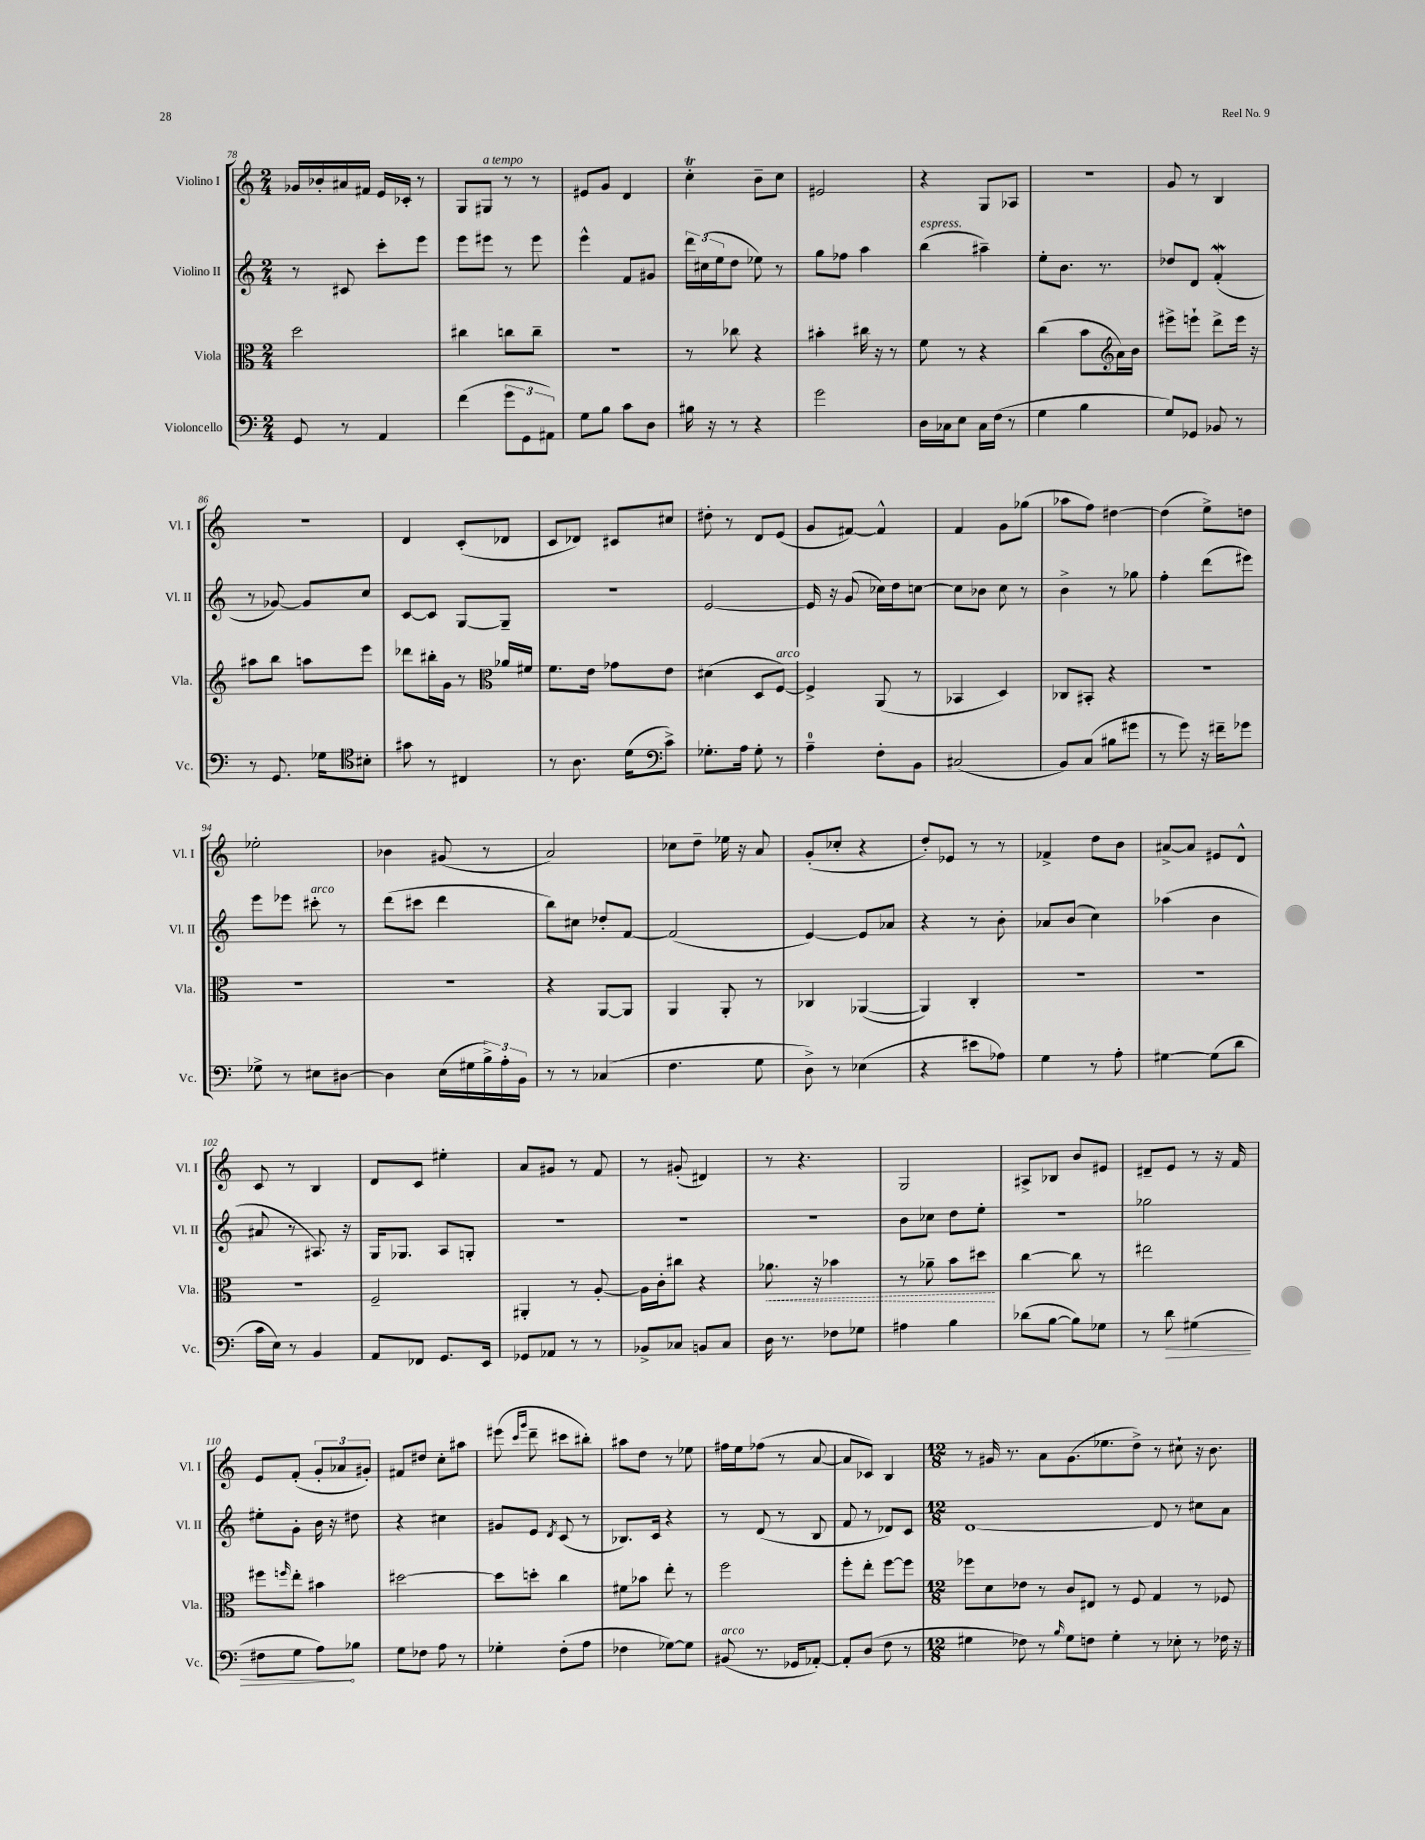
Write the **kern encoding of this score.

**kern	**dynam	**kern	**dynam	**kern	**kern
*part4	*part4	*part3	*part3	*part2	*part1
*staff4	*staff4	*staff3	*staff3	*staff2	*staff1
*I"Violoncello	*	*I"Viola	*	*I"Violino II	*I"Violino I
*I'Vc.	*	*I'Vla.	*	*I'Vl. II	*I'Vl. I
*clefF4	*	*clefC3	*	*clefG2	*clefG2
*k[]	*	*k[]	*	*k[]	*k[]
*M2/4	*	*M2/4	*	*M2/4	*M2/4
=78	=78	=78	=78	=78	=78
8GG/	.	2dd\	.	8r	16g-X/LL
.	.	.	.	.	16b-X'/
8r	.	.	.	8c#X/	16a#X/
.	.	.	.	.	16f#X/JJ
4AA/	.	.	.	8ccc'\L	16e/LL
.	.	.	.	.	16c-X'/JJ
.	.	.	.	8eee\J	8r
=79	=79	=79	=79	=79	=79
(4f\	.	4cc#X\	.	8eee\L	8G/L
!	!	!	!	!	!LO:TX:a:i:t=a tempo
.	.	.	.	8eee#X\J	8G#X/J
12g\L	.	8ccn\L	.	8r	8r
12GG\	.	.	.	.	.
.	.	8cc~\J	.	8eee#\	8r
12AA#X\J)	.	.	.	.	.
=80	=80	=80	=80	=80	=80
8G\L	.	2r	.	4eee^^\	8e#X/L
8B\J	.	.	.	.	8g/J
8c\L	.	.	.	8f/L	4d/
8D\J	.	.	.	8g#X/J	.
=81	=81	=81	=81	=81	=81
16B#X\	.	8r	.	24ddd\LL	4ccT'\
.	.	.	.	(24cc#X\	.
16r	.	.	.	.	.
.	.	.	.	24ee\J	.
8r	.	8cc-X\	.	8dd\J	.
4r	.	4r	.	8ee-X\)	8b~\L
.	.	.	.	8r	8cc\J
=82	=82	=82	=82	=82	=82
2g\	.	4b#X'\	.	8gg\L	2e#X/
.	.	.	.	8ff-X\J	.
.	.	16cc#X\	.	4aa\	.
.	.	16r	.	.	.
.	.	8r	.	.	.
=83	=83	=83	=83	=83	=83
!	!	!	!	!LO:TX:a:i:t=espress.	!
16D\LL	.	8f\	.	(4bb\	4r
16C-X\J	.	.	.	.	.
8E\J	.	8r	.	.	.
16C-\LL	.	4r	.	4aa#X~\)	8G/L
(16F\JJ	.	.	.	.	.
8r	.	.	.	.	8A-X/J
=84	=84	=84	=84	=84	=84
4G\	.	(4cc\	.	8ee'\L	2r
.	.	.	.	8.b\J	.
4B\	.	8b\L	.	.	.
.	.	.	.	8.r	.
.	.	16a\L)	.	.	.
.	.	16b\JJ	.	.	.
=85	=85	=85	=85	=85	=85
*	*	*clefG2	*	*	*
8G/L)	.	8eee#X^\L	.	8dd-X/L	8g/
8GG-X/J	.	8eeen`\J	.	8d/J	8r
8BB-X/	.	8ddd^\L	.	(4fw'/	4B/
8r	.	16eee\Jk	.	.	.
.	.	16r	.	.	.
!!LO:LB:g=z
=86	=86	=86	=86	=86	=86
8r	.	8aa#X\L	.	8r	2r
8.GG/	.	8bb\J	.	[8g-X/)	.
.	.	8aan\L	.	8g-/L]	.
16G-X\KL	.	.	.	.	.
8B#X'\J	.	8eee\J	.	8cc/J	.
=87	=87	=87	=87	=87	=87
*clefC4	*	*	*	*	*
8g#X\	.	8ddd-X\L	.	[8c/L	4d/
8r	.	16bb#X'\L	.	8c/J]	.
.	.	16g\JJ	.	.	.
4C#X/	.	8r	.	[8G/L	(8c'/L
.	.	16a-X/LL	.	8G~/J]	8d-X/J
.	.	16f#X/JJ	.	.	.
=88	=88	=88	=88	=88	=88
*	*	*clefC3	*	*	*
8r	.	8.f\L	.	2r	8c/L
8.A\	.	.	.	.	8d-X/J)
.	.	16e\Jk	.	.	.
.	.	8g-X\L	.	.	8c#X/L
(16d\KL	.	.	.	.	.
8c^\J)	.	8e\J	.	.	8cc#X/J
=89	=89	=89	=89	=89	=89
*clefF4	*	*	*	*	*
8.G-X'\L	.	(4d#X\	.	[2e/	8dd#X'\
.	.	.	.	.	8r
16A\Jk	.	.	.	.	.
8G-'\	.	8D/L	.	.	8d/L
!	!	!LO:TX:a:i:t=arco	!	!	!
8r	.	[8F/J)	.	.	(8e/J
=90	=90	=90	=90	=90	=90
4A~\	.	4F^/]	.	16e/]	8g/L
.	.	.	.	16r	.
.	.	.	.	(8g/	[8f#X/J)
8F'\L	.	(8AA/	.	16cc-X\LL)	4f#^^/]
.	.	.	.	16dd\J	.
8BB\J	.	8r	.	[8ccn\J	.
=91	=91	=91	=91	=91	=91
(2C#X/	.	4BB-X/	.	8cc\L]	4f/
.	.	.	.	8b-X\J	.
.	.	4D/)	.	8cc\	8g\L
.	.	.	.	8r	(8gg-X\J
=92	=92	=92	=92	=92	=92
8BB/L)	.	8C-X/L	.	4b^\	8aa-X\L
(8C/J	.	8BB#X'/J	.	.	8ff\J)
8B#X\L	.	4r	.	8r	[4dd#X\
8g#X\J	.	.	.	8gg-X\	.
=93	=93	=93	=93	=93	=93
8r	.	2r	.	4ff'\	(4dd#\]
8g\)	.	.	.	.	.
16r	.	.	.	(8ddd\L	8ee^\L)
16f#X~\KL	.	.	.	.	.
8g-X\J	.	.	.	8eee#X\J)	8ddn\J
!!LO:LB:g=z
=94	=94	=94	=94	=94	=94
8G-X^\	.	2r	.	8eee\L	2ee-X'\
8r	.	.	.	8eee-X\J	.
!	!	!	!	!LO:TX:a:i:t=arco	!
8E#X\L	.	.	.	8ccc#X'\	.
[8D#X\J	.	.	.	8r	.
=95	=95	=95	=95	=95	=95
4D#\]	.	2r	.	(8ddd\L	4b-X\
.	.	.	.	8ccc#X\J	.
(16E\LL	.	.	.	4ddd\	(8g#X/
16G#X\	.	.	.	.	.
24B^\)	.	.	.	.	8r
24A'\	.	.	.	.	.
24BB\JJ	.	.	.	.	.
=96	=96	=96	=96	=96	=96
8r	.	4r	.	8bb\L)	2a/)
8r	.	.	.	8cc#X\J	.
(4C-X/	.	[8AA/L	.	8dd-X'/L	.
.	.	8AA/J]	.	[8f/J	.
=97	=97	=97	=97	=97	=97
4.F\	.	4AA/	.	(2f/]	8cc-X\L
.	.	.	.	.	8dd~\J
.	.	8AA'/	.	.	16ee-X\
.	.	.	.	.	16r
8G\	.	8r	.	.	8a/
=98	=98	=98	=98	=98	=98
8D^\)	.	4C-X/	.	[4e/)	(8g'/L
8r	.	.	.	.	8cc-X'/J
(4E-X\	.	([4AA-X/	.	8e/L]	4r
.	.	.	.	8a-X/J	.
=99	=99	=99	=99	=99	=99
4r	.	4AA-/])	.	4r	8dd'/L)
.	.	.	.	.	8e-X/J
8e#X\L	.	4C'/	.	8r	8r
8A-X\J)	.	.	.	8b'\	8r
=100	=100	=100	=100	=100	=100
4G\	.	2r	.	8a-X/L	4f-X^/
.	.	.	.	(8b/J	.
8r	.	.	.	4cc\)	8dd\L
8A'\	.	.	.	.	8b\J
=101	=101	=101	=101	=101	=101
[4G#X\	.	2r	.	(4aa-X\	[8a#X^/L
.	.	.	.	.	8a#/J]
(8G#\L]	.	.	.	4b\	8e#X/L
8d\J	.	.	.	.	8d^^/J
!!LO:LB:g=z
=102	=102	=102	=102	=102	=102
16c\LL	.	2r	.	8a#X/	8c/
16E\JJ)	.	.	.	.	.
8r	.	.	.	8r	8r
4BB/	.	.	.	8.A#X/)	4B/
.	.	.	.	16r	.
=103	=103	=103	=103	=103	=103
8AA/L	.	2F~/	.	16G/KL	8d/L
.	.	.	.	8.G-X/J	.
8FF-X/J	.	.	.	.	8c/J
8.GG/L	.	.	.	8A/L	4ee#X'\
.	.	.	.	8Gn'/J	.
16EE/Jk	.	.	.	.	.
=104	=104	=104	=104	=104	=104
8GG-X/L	.	4AA#X'/	.	2r	8a/L
8AA-X/J	.	.	.	.	8g#X/J
8r	.	8r	.	.	8r
8r	.	[8A'/	.	.	8f/
=105	=105	=105	=105	=105	=105
8BB-X^/L	.	16A\LL]	.	2r	8r
.	.	16c'\J	.	.	.
8C-X/J	.	8cc#X\J	.	.	(8g#X'/
8BBn/L	.	4r	.	.	4d#X/)
8C-/J	.	.	.	.	.
=106	=106	=106	=106	=106	=106
!	!	!	!LO:HP:b	!	!
16D\	.	8.a-X\	<	2r	8r
8.r	.	.	.	.	.
.	.	.	.	.	4.r
.	.	16r	.	.	.
8F-X\L	.	4b-X\	.	.	.
8G-X\J	.	.	.	.	.
=107	=107	=107	=107	=107	=107
4A#X\	.	8r	.	8b\L	2G/
.	.	8a-X~\	.	8cc-X\J	.
4B\	.	8b\L	.	8dd\L	.
.	.	8dd#X\J	.	8ee'\J	.
.	.	.	[	.	.
=108	=108	=108	=108	=108	=108
(8d-X\L	.	[4cc\	.	2r	8A#X^/L
[8B\J	.	.	.	.	8B-X/J
8B\L])	.	8cc\]	.	.	8b/L
8G-X\J	.	8r	.	.	8e#X/J
=109	=109	=109	=109	=109	=109
8r	.	2ee#X\	.	2gg-X\	8d#X~/L
!	!LO:HP:b	!	!	!	!
8d\	>	.	.	.	8e/J
(4G#X\	.	.	.	.	8r
.	.	.	.	.	16r
.	.	.	.	.	16f/
!!LO:LB:g=z
=110	=110	=110	=110	=110	=110
8F#X\L	.	8ff#X\L	.	8ee#X'\L	8e/L
.	.	16qqffn/	.	.	.
8G\J	.	8ee'\J	.	8g'\J	(8f'/J
8A\L)	.	4b#X\	.	16b\	12g'/L
.	.	.	.	16r	.
.	.	.	.	.	12a-X/
8B-X\J	]	.	.	8dd#X\	.
.	.	.	.	.	12g#X'/J)
=111	=111	=111	=111	=111	=111
8G\L	.	[2dd#X\	.	4r	8f#X/L
8F-X\J	.	.	.	.	8dd#X/J
8A\	.	.	.	4cc#X\	8cc'\L
8r	.	.	.	.	8aa#X\J
=112	=112	=112	=112	=112	=112
4G-X'\	.	8dd#\L]	.	8g#X/L	(8eee#X\
.	.	.	.	.	16qqccc/LL
.	.	.	.	.	16qqggg/JJ
.	.	8ddn'\J	.	8e/J	8ddd~\
.	.	.	.	8qd/	.
(8F'\L	.	4cc\	.	(8c/	8ccc#X\L
8A\J	.	.	.	8r	8bb#X'\J)
=113	=113	=113	=113	=113	=113
4F-X\	.	8f#X\L	.	8.B-X/L)	8aa#X\L
.	.	8b-X\J	.	.	8dd\J
.	.	.	.	16c/Jk	.
[8G-X\L)	.	8ee'\	.	4r	8r
8G-\J]	.	8r	.	.	8ee-X\
=114	=114	=114	=114	=114	=114
!LO:TX:a:i:t=arco	!	!	!	!	!
(8BB#X/	.	2ff\	.	8r	16ff#X\LL
.	.	.	.	.	16ee\J
8.r	.	.	.	(8d/	(8ff-X\J
.	.	.	.	8r	8r
16GG-X/KL	.	.	.	.	.
[8AA-X'/J)	.	.	.	8B/	[8a/
=115	=115	=115	=115	=115	=115
8AA-'/L]	.	8ff'\L	.	8f/	8a/L]
(8D/J	.	8ee'\J	.	8r	8c-X/J)
8F\	.	[8ff\L	.	8d-X/L)	4B/
8r	.	8ff\J]	.	8c/J	.
=116	=116	=116	=116	=116	=116
*M12/8	*	*M12/8	*	*M12/8	*M12/8
4G#X\	.	8ff-X\L	.	[1d	8r
.	.	8d\	.	.	16g#X/
.	.	.	.	.	8.r
8F-X\)	.	8e-X\J	.	.	.
8r	.	8r	.	.	8a\L
16qqB/	.	.	.	.	.
8G#\L	.	8c/L	.	.	(8.g#\
8Fn\J	.	8E#X/J	.	.	.
.	.	.	.	.	8.ee-X\
4G#'\	.	8r	.	.	.
.	.	8F/	.	.	8dd^\J)
8r	.	4G/	.	8d/]	8r
8E-X'\	.	.	.	8r	8cc#X`\
8r	.	8r	.	8cc#X\L	16r
.	.	.	.	.	8.b\
16F-X\	.	8F-X/	.	8a\J	.
16r	.	.	.	.	.
==	==	==	==	==	==
*-	*-	*-	*-	*-	*-
